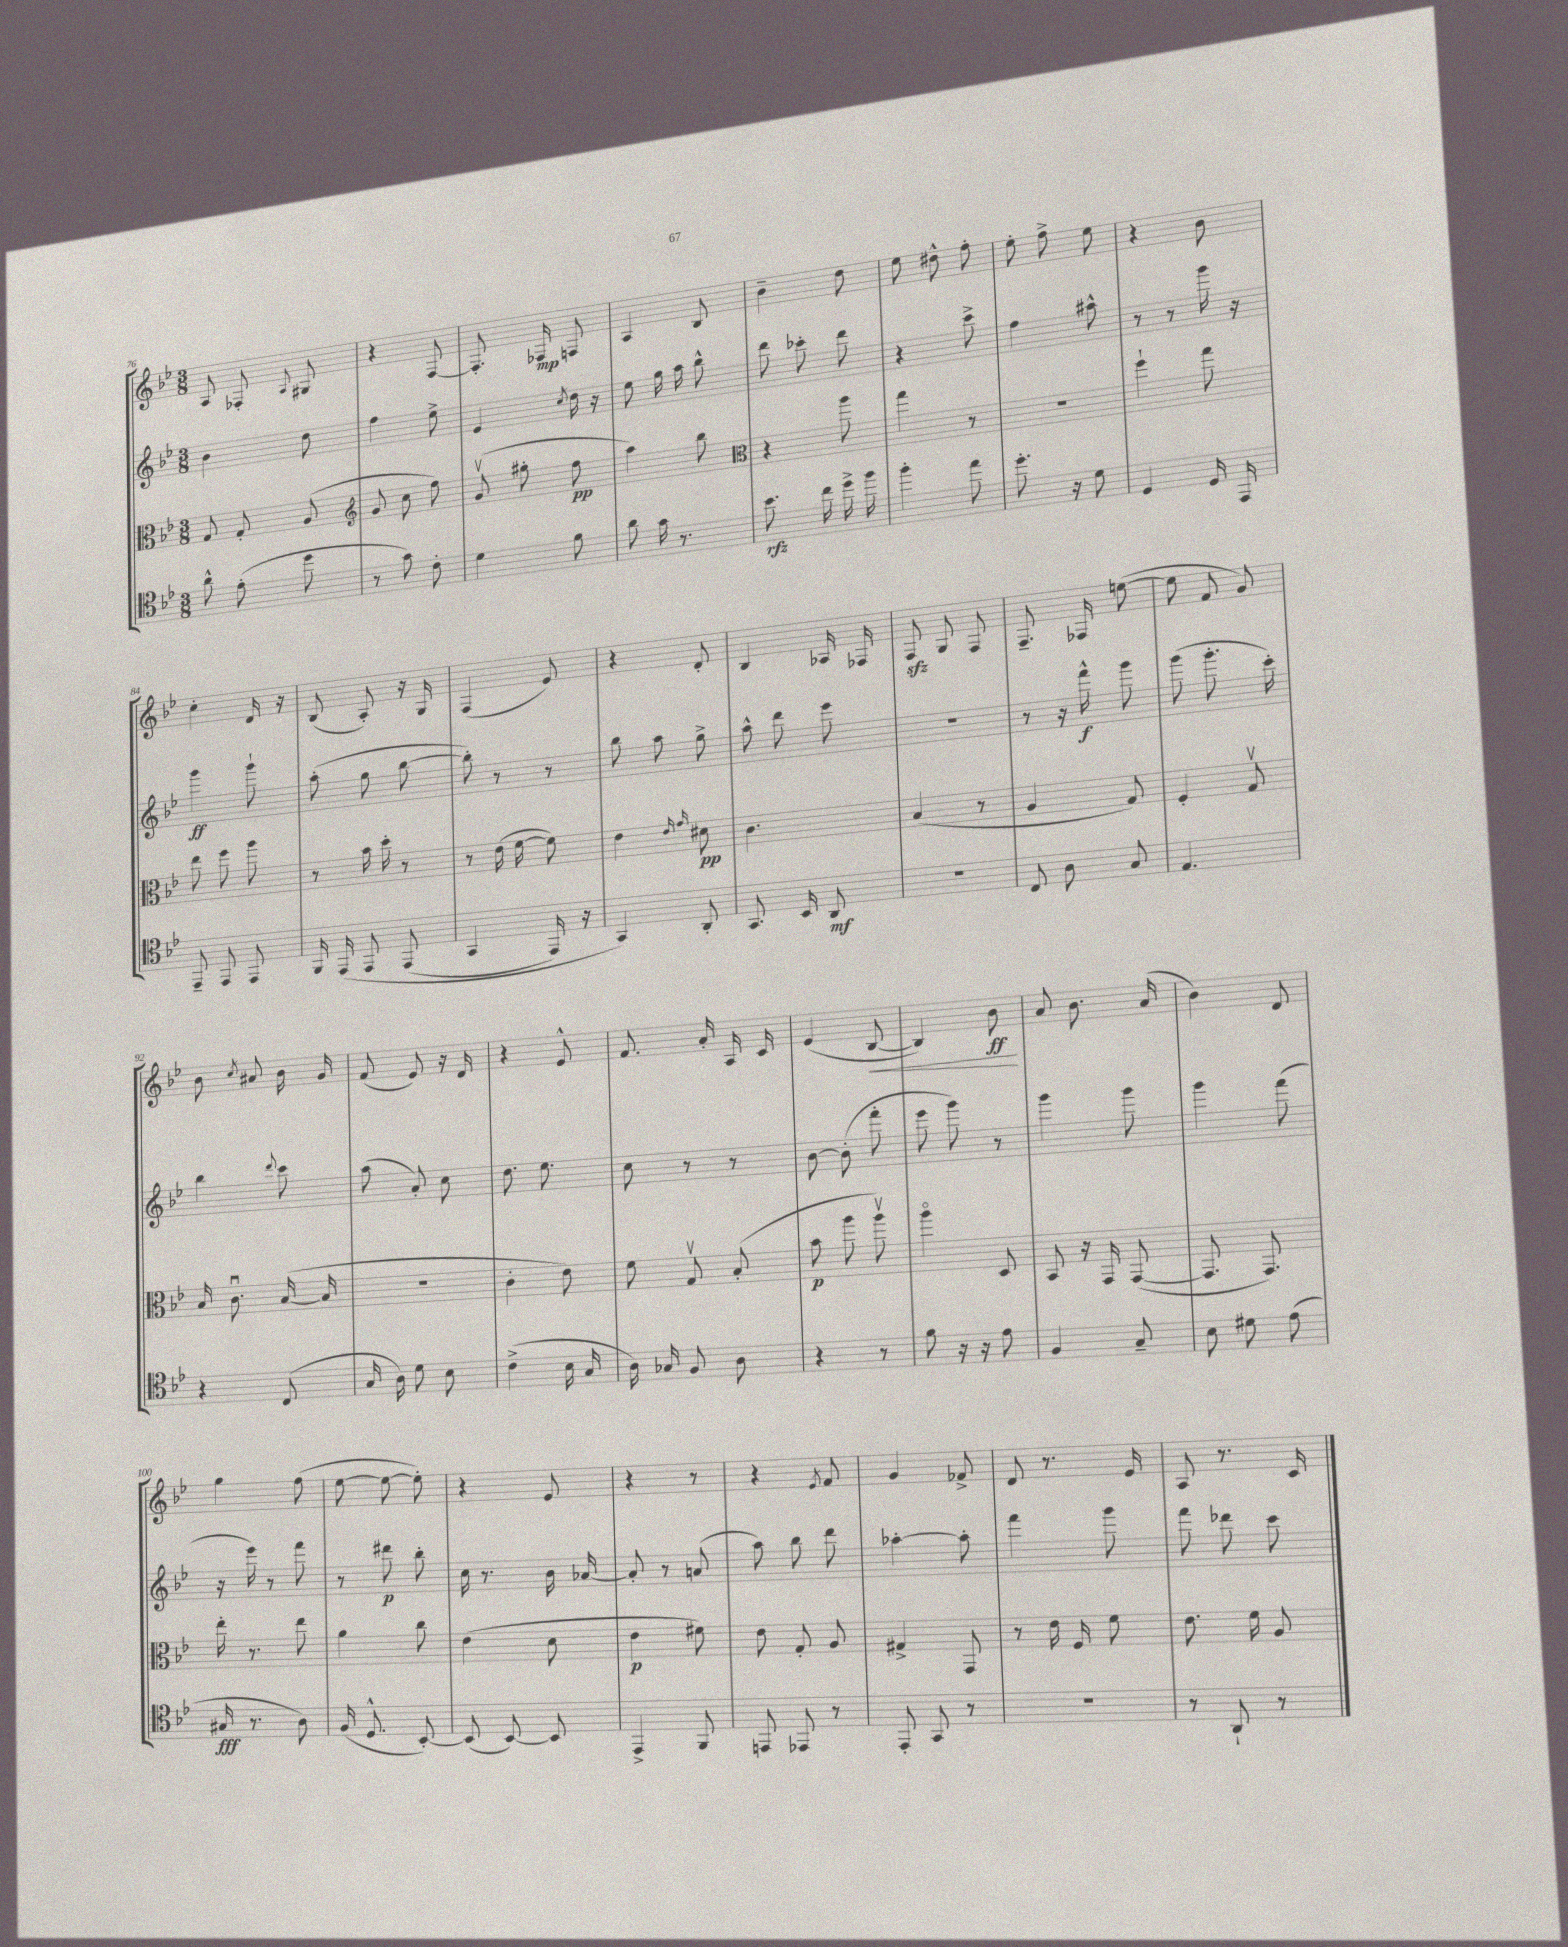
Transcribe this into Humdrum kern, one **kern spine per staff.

**kern	**kern	**kern	**kern
*staff4	*staff3	*staff2	*staff1
*clefC4	*clefC3	*clefG2	*clefG2
*k[b-e-]	*k[b-e-]	*k[b-e-]	*k[b-e-]
*M3/8	*M3/8	*M3/8	*M3/8
8a^^	8G	4b-	8A
(8e-'	8G'	.	8F-'
.	.	.	8qqA
8dd	(8A	8dd	8G#
=	=	=	=
*	*clefG2	*	*
8r	8g	4ff	4r
8g)	8cc	.	.
8c'	8ff)	8ee-^	[8F
=	=	=	=
4d	(8gv	4e-	8.F']
.	8gg#'	.	.
.	.	.	16F-
.	.	8qcc	.
8f	8ff	16dd	8F
.	.	16r	.
=	=	=	=
8a	4aa)	8ee-	4A
16g	.	16gg	.
8.r	.	16aa	.
.	8bb-	8bb-^^	8B-
=	=	=	=
*	*clefC3	*	*
8.b-	4r	8ddd	4b-~
.	.	8ccc-'	.
16cc	.	.	.
16dd^	8aa	8ddd	8dd
16ff	.	.	.
=	=	=	=
4ff'	4gg	4r	8ee-
.	.	.	8dd#^^
8ee-	8r	8ccc^	8ff'
=	=	=	=
8.dd'	4.r	4ff	8ee-'
.	.	.	8ff^
16r	.	.	.
8d	.	8aa#^^	8ee-
=	=	=	=
4D	4ff`	8r	4r
.	.	8r	.
16D	8gg	16ggg	8b-
16EE-	.	16r	.
=	=	=	=
8EE-~	8ee-	4ggg	4cc'
8EE-	8ff	.	.
8EE-	8aa	8ggg`	16d
.	.	.	16r
=	=	=	=
16FF	8r	(8aa'	(8B-
&(16EE-	.	.	.
8EE-	16b-	8gg	8A')
.	16dd'	.	.
(8EE-	8r	[8bb-	16r
.	.	.	16G
=	=	=	=
4GG	8r	8bb-'])	(4F
.	(16e-	8r	.
.	[16f	.	.
16EE-)	8f])	8r	8e-)
16r	.	.	.
=	=	=	=
4GG&)	4e-	8bb-	4r
.	.	8aa	.
.	16qqe-	.	.
.	16qqg	.	.
8AA'	8d#	8gg^	8d'
=	=	=	=
8.GG	4.c	8aa^^	4B-
.	.	8ddd	.
16BB-	.	.	.
8AA	.	8eee-	16A-
.	.	.	16F-
=	=	=	=
4.r	(4B-	4.r	8F
.	.	.	8G
.	8r	.	8F
=	=	=	=
8C	4A	8r	8.F~
8A	.	16r	.
.	.	16fff^^	16F-
8G	8G)	8ggg	([8ee
=	=	=	=
4.E-	4F'	(8ggg	8ee]
.	.	8.ggg'	8f
.	8Gv	.	8g)
.	.	16ccc')	.
=	=	=	=
4r	16B-	4bb-	8b-
.	8.cu	.	.
.	.	.	8qcc
.	.	.	8a#
.	.	8qqddd	.
(8C	([16B-	8ccc	16b-
.	16B-]	.	16g
=	=	=	=
16G	4.r	(8aa	(8f
16A)	.	.	.
8d	.	8a')	8e-)
8B-	.	8cc	16r
.	.	.	16d
=	=	=	=
(4c^	4c'	8.dd	4r
.	.	8.ee-	.
16B-	8e-)	.	8e-^^
16G	.	.	.
=	=	=	=
16A)	8f	8cc	8.f
16G-	.	.	.
8F	8Gv	8r	.
.	.	.	16a'
8A	(8B-'	8r	16A
.	.	.	16c
=	=	=	=
4r	8b-	[8b-	(4e-
.	8aa	(8b-']	.
8r	8aav)	8fff'	[8B-
=	=	=	=
8f	4aao	8eee-	4B-])
16r	.	8ggg)	.
16r	.	.	.
8e-	8D	8r	8b-
=	=	=	=
4F	8BB-	4ggg	8a
.	16r	.	8.b-
.	16GG	.	.
8G~	([8GG	8ggg	.
.	.	.	(16a
=	=	=	=
8B-	8.GG]	4ggg	4b-)
8d#	.	.	.
.	8.GG)	.	.
(8e-	.	(8fff	8d
=	=	=	=
16G#	16ee-'	16r	4gg
8.r	8.r	16eee-)	.
.	.	8r	.
8A)	8ee-	8fff	(8ff
=	=	=	=
(16F	4a	8r	[8ee-
8.D^^	.	.	.
.	.	8ddd#	8ee-_
[8BB-')	8cc	8bb-'	8ee-'])
=	=	=	=
(8BB-]	(4e-	16cc	4r
.	.	8.r	.
[8BB-)	.	.	.
8BB-]	8d	16b-	8e-
.	.	[16a-	.
=	=	=	=
4EE-^	4e-	8a-']	4r
.	.	8r	.
8FF	8f#)	(8a	8r
=	=	=	=
8EE	8e-	8aa)	4r
8EE-	8G'	8bb-	.
.	.	.	8qe-
8r	8A	8ddd	8f
=	=	=	=
8EE-'	4G#^	[4aa-'	4g
8GG	.	.	.
8r	8GG	8aa-']	8f-^
=	=	=	=
4.r	8r	4fff	8d
.	16e-	.	8.r
.	16F	.	.
.	8f	8ggg	.
.	.	.	16e-
=	=	=	=
8r	8.e-	8fff	8A
8AA`	.	8ddd-	8.r
.	16f	.	.
8r	8A	8ccc	.
.	.	.	16c
==	==	==	==
*-	*-	*-	*-
